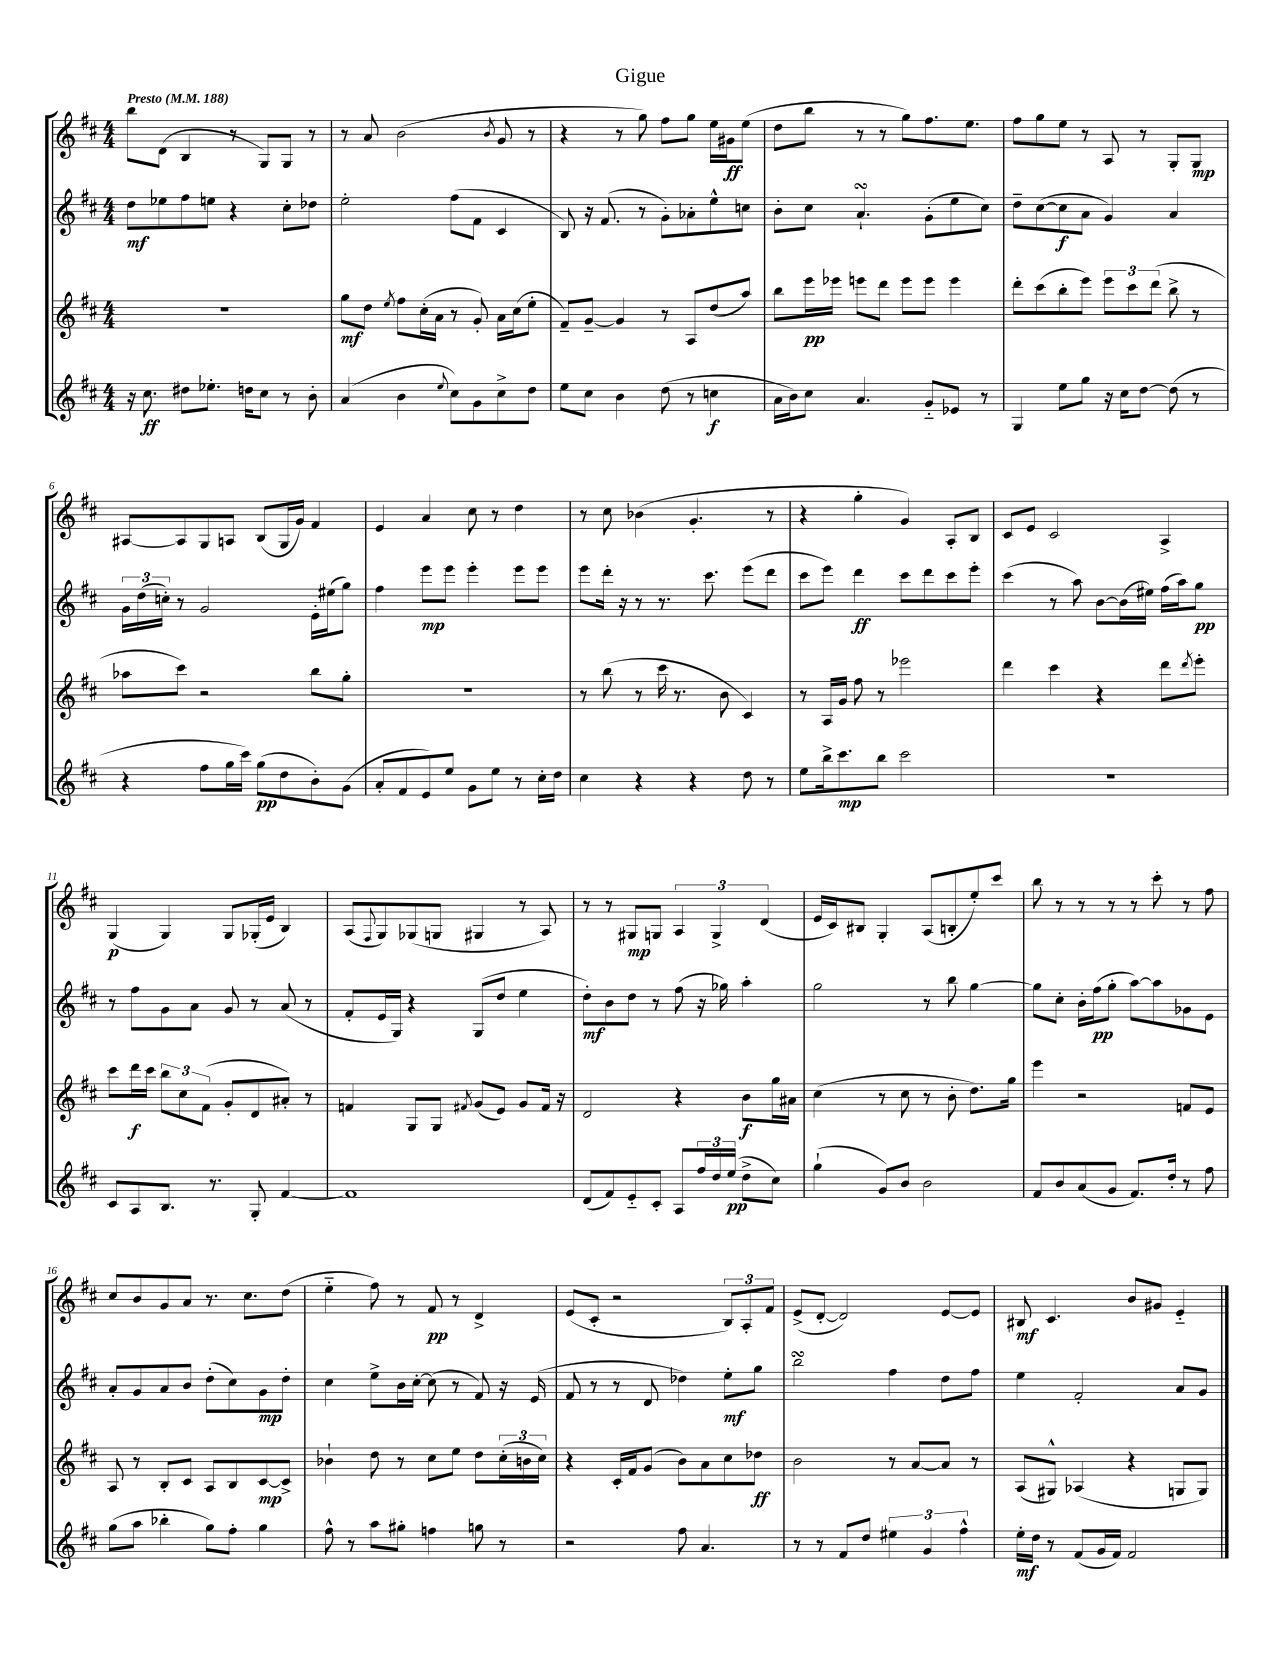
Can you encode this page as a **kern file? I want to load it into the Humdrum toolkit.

**kern	**dynam	**kern	**dynam	**kern	**dynam	**kern	**dynam
*part4	*part4	*part3	*part3	*part2	*part2	*part1	*part1
*staff4	*staff4	*staff3	*staff3	*staff2	*staff2	*staff1	*staff1
*clefG2	*	*clefG2	*	*clefG2	*	*clefG2	*
*k[f#c#]	*	*k[f#c#]	*	*k[f#c#]	*	*k[f#c#]	*
*M4/4	*	*M4/4	*	*M4/4	*	*M4/4	*
*MM188	*	*MM188	*	*MM188	*	*MM188	*
=1	=1	=1	=1	=1	=1	=1	=1
!	!	!	!	!	!	!LO:TX:a:B:t=Presto	!
16r	.	1r	.	8dd\L	mf	8bb\L	.
8.cc#\	ff	.	.	.	.	.	.
.	.	.	.	8ee-X\	.	(8d\J	.
8dd#X\L	.	.	.	8ff#\	.	4B/	.
8.ee-X'\J	.	.	.	8een\J	.	.	.
.	.	.	.	4r	.	8r	.
16ddn\KL	.	.	.	.	.	.	.
8cc#\J	.	.	.	.	.	8G/L)	.
8r	.	.	.	8cc#'\L	.	8G/J	.
8b'\	.	.	.	8dd-X\J	.	8r	.
=2	=2	=2	=2	=2	=2	=2	=2
(4a/	.	8gg\L	mf	2ee'\	.	8r	.
.	.	8dd\J	.	.	.	8a/	.
.	.	8qee/	.	.	.	.	.
4b\	.	8ff#\L	.	.	.	(2b\	.
.	.	(16cc#'\L	.	.	.	.	.
.	.	16a\JJ	.	.	.	.	.
8qqee/	.	.	.	.	.	.	.
8cc#\L)	.	8r	.	(8ff#\L	.	.	.
8g\	.	8g'/)	.	8f#\J	.	.	.
.	.	.	.	.	.	8qb/	.
8cc#^\	.	16a\LL	.	4c#/	.	8g/	.
.	.	(16cc#\J	.	.	.	.	.
8dd\J	.	8ee'\J	.	.	.	8r	.
=3	=3	=3	=3	=3	=3	=3	=3
8ee\L	.	8f#~/L)	.	8B/)	.	4r	.
8cc#\J	.	[8g~/J	.	16r	.	.	.
.	.	.	.	(8.f#/	.	.	.
4b\	.	4g/]	.	.	.	8r	.
.	.	.	.	8r	.	8gg\)	.
(8dd\	.	8r	.	8g'\L)	.	8ff#\L	.
8r	.	8A/L	.	8a-X'\	.	8gg\J	.
4ccn\	f	(8dd/	.	8ee^^\	.	16ee\LL	.
.	.	.	.	.	.	16g#X\J	ff
.	.	8aa/J)	.	8ccn\J	.	(8ee\J	.
=4	=4	=4	=4	=4	=4	=4	=4
16a\LL	.	8bb\L	.	8b'\L	.	8dd\L	.
16b\J)	.	.	.	.	.	.	.
8cc#\J	.	16eee\L	pp	8cc#\J	.	8bb\J	.
.	.	16eee-X\JJ	.	.	.	.	.
4.a/	.	8eeen\L	.	4.asSSS`/	.	8r	.
.	.	8ddd\J	.	.	.	8r	.
.	.	8eee\L	.	.	.	8gg\L)	.
8g/L	.	8eee\J	.	(8g'\L	.	8.ff#\	.
8e-X/J	.	4eee\	.	8ee\	.	.	.
.	.	.	.	.	.	8.ee\J	.
8r	.	.	.	8cc#\J)	.	.	.
=5	=5	=5	=5	=5	=5	=5	=5
4G/	.	8ddd'\L	.	8dd~\L	.	8ff#\L	.
.	.	(8ccc#\	.	([8cc#\	.	8gg\	.
8ee\L	.	8bb'\	.	8cc#\]	f	8ee\J	.
8gg\J	.	8eee\J)	.	8a\J	.	8r	.
16r	.	12eee\L	.	4g/)	.	8A/	.
16cc#\KL	.	.	.	.	.	.	.
.	.	12ccc#\	.	.	.	.	.
[8dd\J	.	.	.	.	.	8r	.
.	.	(12ddd\J	.	.	.	.	.
(8dd\]	.	8bb^\	.	4a/	.	8G'/L	.
8r	.	8r	.	.	.	8G/J	mp
!!LO:LB:g=z
=6	=6	=6	=6	=6	=6	=6	=6
4r	.	8aa-X\L	.	24g\LL	.	[8A#X/L	.
.	.	.	.	(24dd\	.	.	.
.	.	.	.	24ccn'\JJ)	.	.	.
.	.	8ccc#\J)	.	8r	.	8A#/]	.
8ff#\L	.	2r	.	2g/	.	8G/	.
16gg\L	.	.	.	.	.	8An/J	.
16ccc#\JJ)	.	.	.	.	.	.	.
(8gg\L	pp	.	.	.	.	(8B/L	.
8dd\	.	.	.	.	.	16G/L	.
.	.	.	.	.	.	16g/JJ)	.
8b'\)	.	8bb\L	.	16e'\LL	.	4f#/	.
.	.	.	.	(16ee#X\J	.	.	.
(8g\J	.	8gg'\J	.	8gg\J)	.	.	.
=7	=7	=7	=7	=7	=7	=7	=7
8a'/L	.	1r	.	4ff#\	.	4e/	.
8f#/	.	.	.	.	.	.	.
8e/)	.	.	.	8eee\L	mp	4a/	.
8ee/J	.	.	.	8eee\J	.	.	.
8g\L	.	.	.	4eee'\	.	8cc#\	.
8ee\J	.	.	.	.	.	8r	.
8r	.	.	.	8eee\L	.	4dd\	.
16cc#'\LL	.	.	.	8eee\J	.	.	.
16dd\JJ	.	.	.	.	.	.	.
=8	=8	=8	=8	=8	=8	=8	=8
4cc#\	.	8r	.	8eee\L	.	8r	.
.	.	(8bb\	.	16ddd'\Jk	.	8cc#\	.
.	.	.	.	16r	.	.	.
4r	.	8r	.	8r	.	(4b-X\	.
.	.	16ccc#\	.	8.r	.	.	.
.	.	8.r	.	.	.	.	.
4r	.	.	.	.	.	4.g'/	.
.	.	.	.	8.ccc#\	.	.	.
.	.	8b\	.	.	.	.	.
8dd\	.	4c#/)	.	(8eee\L	.	.	.
8r	.	.	.	8ddd\J	.	8r	.
=9	=9	=9	=9	=9	=9	=9	=9
8ee\L	.	8r	.	8ccc#\L	.	4r	.
16bb^\k	.	16A/LL	.	8eee\J)	.	.	.
8.ccc#\	mp	16g/JJ	.	.	.	.	.
.	.	8ff#\	.	4ddd\	ff	4gg'\	.
8bb\J	.	8r	.	.	.	.	.
2ccc#\	.	2eee-X\	.	8ccc#\L	.	4g/)	.
.	.	.	.	8ddd\	.	.	.
.	.	.	.	8ccc#\	.	8A'/L	.
.	.	.	.	8eee'\J	.	8B/J	.
=10	=10	=10	=10	=10	=10	=10	=10
1r	.	4ddd\	.	(4ccc#\	.	8c#/L	.
.	.	.	.	.	.	8e/J	.
.	.	4ccc#\	.	8r	.	2c#/	.
.	.	.	.	8aa\)	.	.	.
.	.	4r	.	[8b\L	.	.	.
.	.	.	.	(16b\L]	.	.	.
.	.	.	.	16ee#X\JJ)	.	.	.
.	.	8ddd\L	.	(16ff#\LL	.	4A^/	.
.	.	.	.	16aa\J)	.	.	.
.	.	8qddd/	.	.	.	.	.
.	.	8eee'\J	.	8gg\J	pp	.	.
!!LO:LB:g=z
=11	=11	=11	=11	=11	=11	=11	=11
8c#/L	.	8ccc#\L	.	8r	.	(4G/	p
8A/	.	16ddd\L	f	8ff#\L	.	.	.
.	.	16ccc#\JJ	.	.	.	.	.
8.B/J	.	12bb\L	.	8g\	.	4G/)	.
.	.	12cc#\	.	.	.	.	.
.	.	.	.	8a\J	.	.	.
.	.	(12f#\J	.	.	.	.	.
8.r	.	.	.	.	.	.	.
.	.	8g'/L	.	8g/	.	8G/L	.
8G'/	.	8d/	.	8r	.	(16G-X'/L	.
.	.	.	.	.	.	16e/JJ	.
[4f#/	.	8a#X'/J)	.	(8a/	.	4B/)	.
.	.	8r	.	8r	.	.	.
=12	=12	=12	=12	=12	=12	=12	=12
1f#]	.	4fn/	.	8f#'/L	.	(8A/L	.
.	.	.	.	.	.	8qqF#/	.
.	.	.	.	16e/L	.	8G/)	.
.	.	.	.	16G/JJ)	.	.	.
.	.	8G/L	.	4r	.	(8G-X/	.
.	.	8G/J	.	.	.	8Gn/J	.
.	.	8qf#X/	.	.	.	.	.
.	.	(8g/L	.	(8G/L	.	4G#X/	.
.	.	8e/J)	.	8dd/J	.	.	.
.	.	8g/L	.	4ee\	.	8r	.
.	.	16f#/Jk	.	.	.	8A/)	.
.	.	16r	.	.	.	.	.
=13	=13	=13	=13	=13	=13	=13	=13
(8d/L	.	2d/	.	8dd'\L)	mf	8r	.
8f#/)	.	.	.	8b\	.	8r	.
8e/	.	.	.	8dd\J	.	8G#X/L	mp
8c#'/J	.	.	.	8r	.	8Gn/J	.
8A/L	.	4r	.	(8ff#\	.	6A/	.
24ff#/L	.	.	.	16r	.	.	.
24dd/	.	.	.	.	.	6G^/	.
.	.	.	.	16gg-X\)	.	.	.
(24ee/JJ	pp	.	.	.	.	.	.
8dd^\L	.	8b\L	f	4aa'\	.	.	.
.	.	.	.	.	.	(6d/	.
8cc#\J)	.	16gg\L	.	.	.	.	.
.	.	16a#X\JJ	.	.	.	.	.
=14	=14	=14	=14	=14	=14	=14	=14
(4gg`\	.	(4cc#\	.	2gg\	.	16e/LL	.
.	.	.	.	.	.	16c#/J)	.
.	.	.	.	.	.	8B#X/J	.
8g/L)	.	8r	.	.	.	4G'/	.
8b/J	.	8cc#\	.	.	.	.	.
2b\	.	8r	.	8r	.	(8A/L	.
.	.	8b'\	.	8bb\	.	8Bn'/	.
.	.	8.dd\L)	.	[4gg\	.	8ee'/)	.
.	.	.	.	.	.	8ccc#/J	.
.	.	16gg\Jk	.	.	.	.	.
=15	=15	=15	=15	=15	=15	=15	=15
8f#/L	.	4eee\	.	8gg\L]	.	8bb\	.
8b/	.	.	.	8cc#'\J	.	8r	.
(8a/	.	2r	.	16b'\LL	.	8r	.
.	.	.	.	(16ff#\J	pp	.	.
8g/J	.	.	.	8gg'\J	.	8r	.
8.f#/L)	.	.	.	[8aa\L)	.	8r	.
.	.	.	.	8aa\]	.	8ccc#'\	.
16dd'/Jk	.	.	.	.	.	.	.
8r	.	8fn/L	.	8g-X\	.	8r	.
8ff#\	.	8e/J	.	8e\J	.	8ff#\	.
!!LO:LB:g=z
=16	=16	=16	=16	=16	=16	=16	=16
(8gg\L	.	8A/	.	8a'/L	.	8cc#/L	.
8aa\J	.	8r	.	8g/	.	8b/	.
4bb-X'\	.	8B'/L	.	8a/	.	8g/	.
.	.	8c#/J	.	8b/J	.	8a/J	.
8gg\L)	.	8A/L	.	(8dd'\L	.	8.r	.
8ff#'\J	.	8B/	.	8cc#\)	.	.	.
.	.	.	.	.	.	8.cc#\L	.
4gg\	.	[8c#/	mp	8g\	mp	.	.
.	.	8c#^/J]	.	8dd'\J	.	(8dd\J	.
=17	=17	=17	=17	=17	=17	=17	=17
8ff#^^\	.	4b-X`\	.	4cc#\	.	4ee\	.
8r	.	.	.	.	.	.	.
8aa\L	.	8dd\	.	8ee^\L	.	8ff#\)	.
8gg#X'\J	.	8r	.	16b\L	.	8r	.
.	.	.	.	[16cc#'\JJ	.	.	.
4ffn\	.	8cc#\L	.	(8cc#\]	.	8f#/	pp
.	.	8ee\J	.	8r	.	8r	.
8ggn\	.	8dd\L	.	8f#/)	.	4d^/	.
8r	.	(24cc#'\L	.	16r	.	.	.
.	.	24bn\	.	.	.	.	.
.	.	.	.	(16e/	.	.	.
.	.	24cc#\JJ)	.	.	.	.	.
=18	=18	=18	=18	=18	=18	=18	=18
2r	.	4r	.	8f#/	.	(8e/L	.
.	.	.	.	8r	.	8c#'/J	.
.	.	16c#'/LL	.	8r	.	2r	.
.	.	16f#/J	.	.	.	.	.
.	.	(8g/J	.	8d/	.	.	.
8ff#\	.	8b\L)	.	4dd-X\)	.	.	.
4.a/	.	8a\	.	.	.	.	.
.	.	8cc#\	.	8ee'\L	mf	12B/L)	.
.	.	.	.	.	.	12A'/	.
.	.	8dd-X\J	ff	8gg\J	.	.	.
.	.	.	.	.	.	12f#/J	.
=19	=19	=19	=19	=19	=19	=19	=19
8r	.	2b\	.	2bbsSSS\	.	(8e^/L	.
8r	.	.	.	.	.	[8d'/J	.
8f#/L	.	.	.	.	.	2d/])	.
8dd/J	.	.	.	.	.	.	.
6ee#X\	.	8r	.	4ff#\	.	.	.
.	.	[8a/L	.	.	.	.	.
6g/	.	.	.	.	.	.	.
.	.	8a/J]	.	8dd\L	.	[8e/L	.
6ff#^^\	.	.	.	.	.	.	.
.	.	8r	.	8ff#\J	.	8e/J]	.
=20	=20	=20	=20	=20	=20	=20	=20
16ee'\LL	mf	(8A/L	.	4ee\	.	8B#X/	mf
16dd\JJ	.	.	.	.	.	.	.
8r	.	8G#X^^/J)	.	.	.	4.c#/	.
(8f#/L	.	(4A-X/	.	2f#'/	.	.	.
16g/L	.	.	.	.	.	.	.
16f#/JJ)	.	.	.	.	.	.	.
2f#/	.	4r	.	.	.	8b/L	.
.	.	.	.	.	.	8g#X/J	.
.	.	8Gn/L	.	8a/L	.	4e/	.
.	.	8G/J)	.	8g/J	.	.	.
==	==	==	==	==	==	==	==
*-	*-	*-	*-	*-	*-	*-	*-
